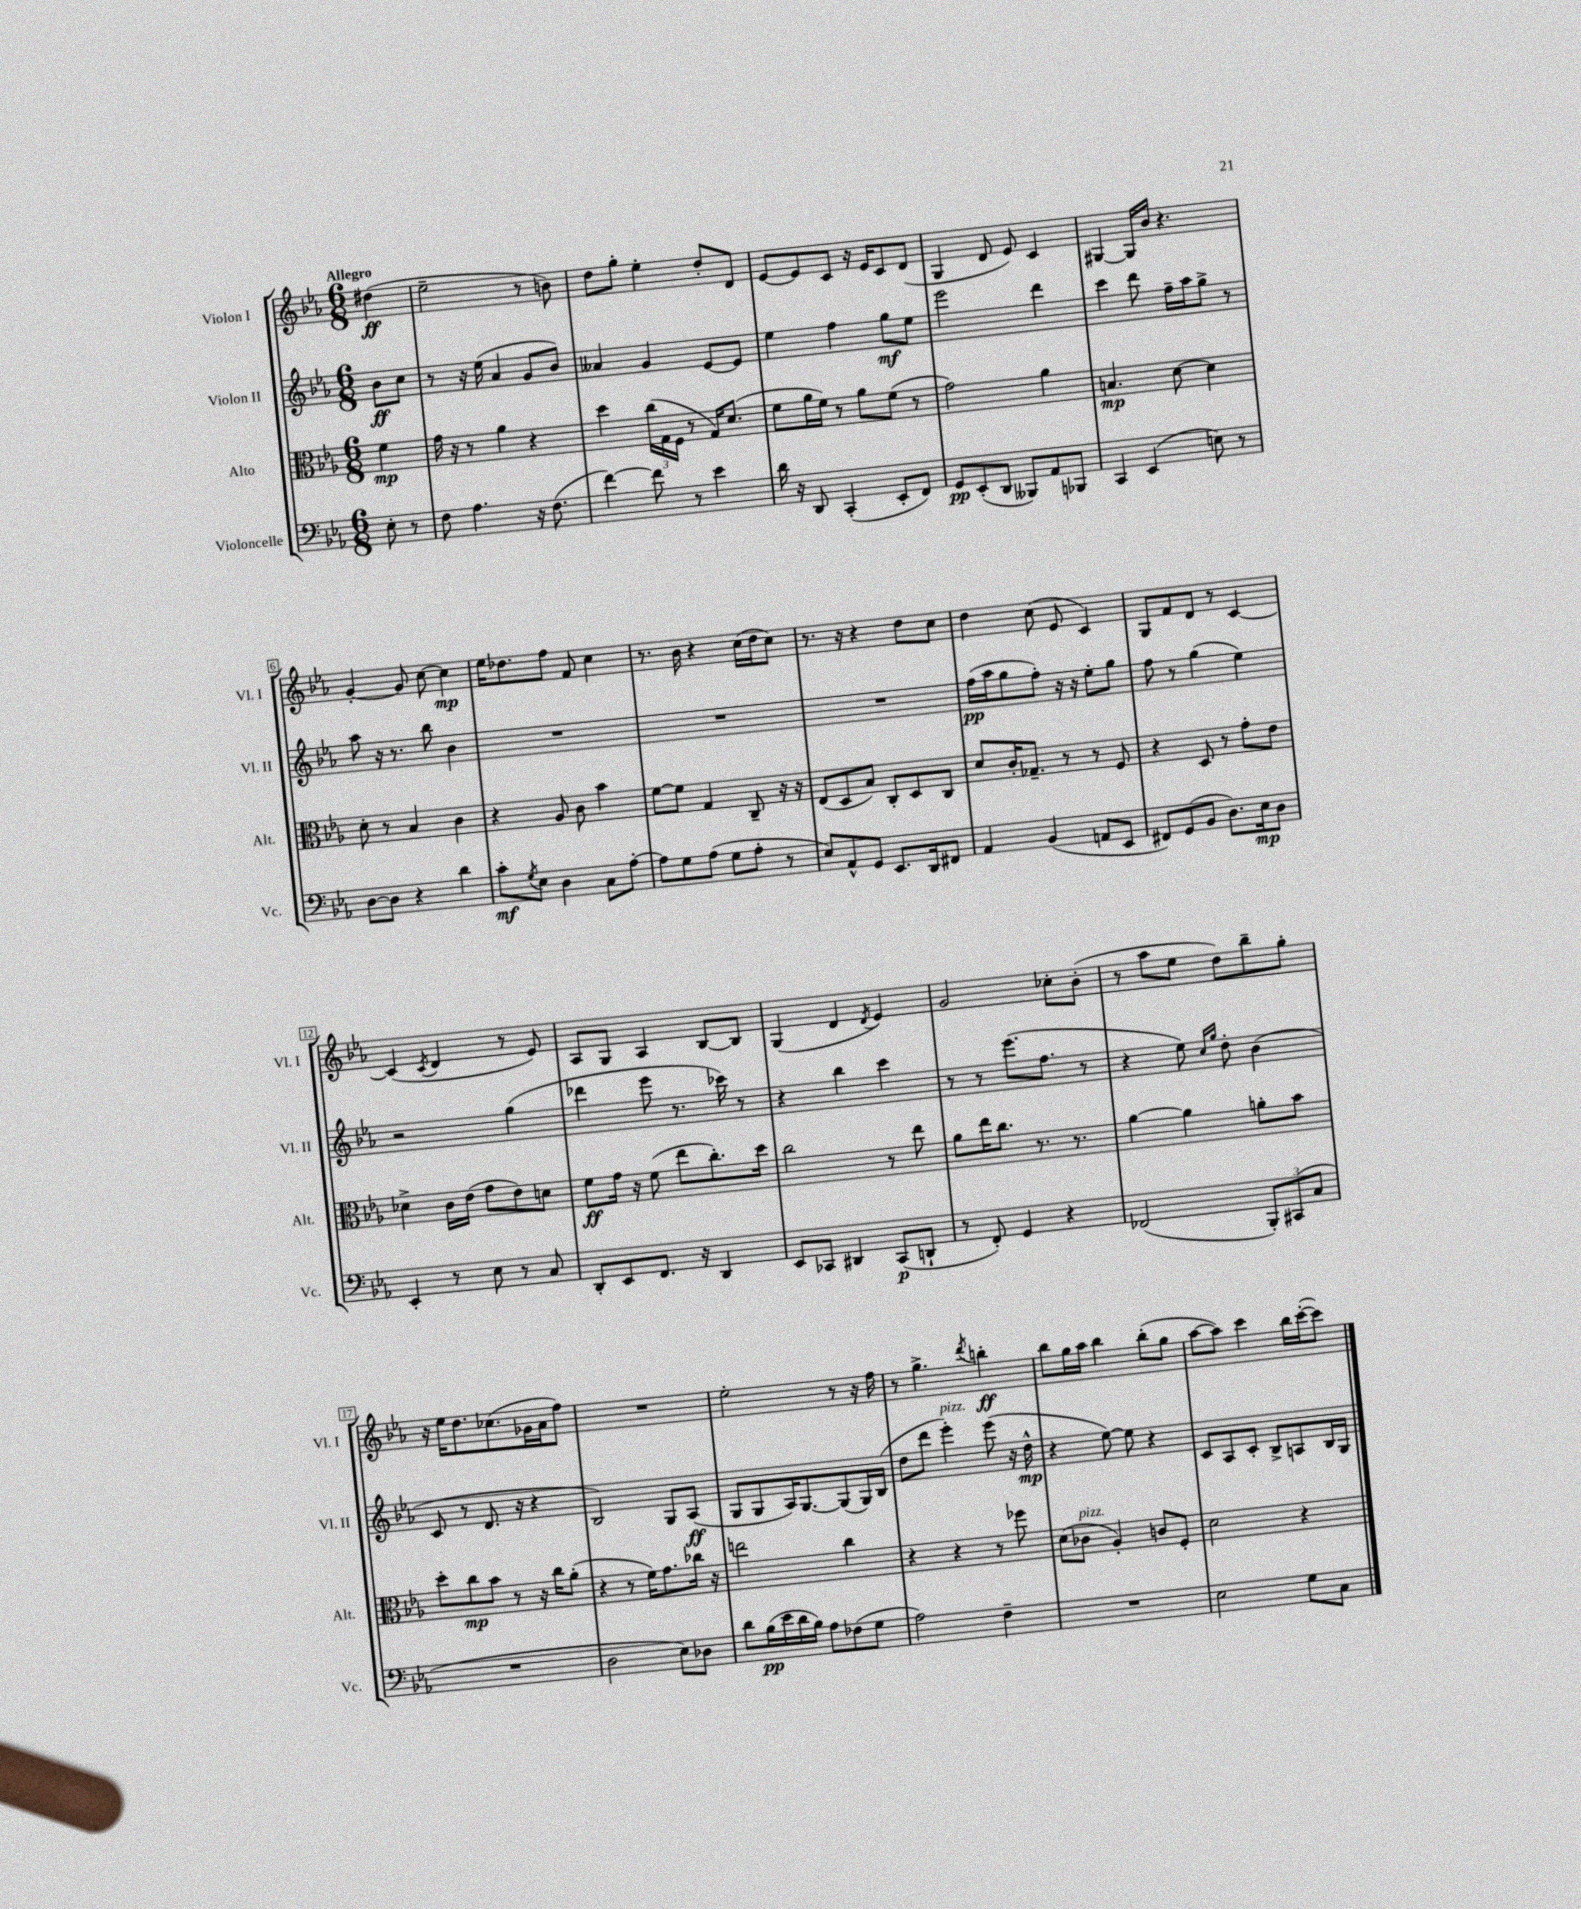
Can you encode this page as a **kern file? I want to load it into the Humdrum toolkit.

**kern	**kern	**kern	**kern
*staff4	*staff3	*staff2	*staff1
*clefF4	*clefC3	*clefG2	*clefG2
*k[b-e-a-]	*k[b-e-a-]	*k[b-e-a-]	*k[b-e-a-]
*M6/8	*M6/8	*M6/8	*M6/8
8E-'	4f	8b-	(4dd#
8r	.	8cc	.
=	=	=	=
8F	16g	8r	2ee-~
.	16r	.	.
4.A-	8r	16r	.
.	.	(16ee-	.
.	4a-	4a-	.
16r	4r	8g	8r
(8.F	.	.	.
.	.	8b-)	8b)
=	=	=	=
[4f)	4dd	4a--	8dd
.	.	.	8gg'
8f]	(24cc	4g	4ee-'
.	24G	.	.
.	24F	.	.
8r	8r	.	.
4e-	16G)	[8e-	8dd'
.	(8.d	.	.
.	.	8e-]	8d
=	=	=	=
16d	8f	4ee-	[8e-
16r	.	.	.
8DD	16a-	.	8e-]
.	16f)	.	.
(4CC'	8r	4ff	8c
.	8a-	.	16r
.	.	.	16e-
8EE-'	(8f	8gg	8c
8FF)	8r	8ee-	(8d
=	=	=	=
8GG	2g)	2eee-	4G
(8EE-'	.	.	.
8DD	.	.	8d
8BBB--)	.	.	8e-)
8AA-	4a-	4ddd	4c
8BBB-	.	.	.
=	=	=	=
4CC	4.B	4ccc	[4G#
(4EE-	.	8ddd	16G#]
.	.	.	16b-
.	[8d	16ff~	4.r
.	.	16aa-	.
8E)	4d]	8gg^	.
8r	.	8r	.
=	=	=	=
[8D	8d'	8aa-	[4g'
8D]	8r	16r	.
.	.	8.r	.
4r	4B-	.	8g]
.	.	8bb-	[8cc
4d	4c	4b-	4cc]
=	=	=	=
8c'	4r	2.r	16ee-
.	.	.	8.dd-
8qG	.	.	.
8E-	.	.	.
4D	8A-	.	8ff
.	8c	.	8f
8C	4b-	.	4cc
[8A-'	.	.	.
=	=	=	=
8A-]	[8f	2.r	8.r
8G	8f]	.	.
.	.	.	16b-
(8A-	4G	.	4r
8G	.	.	.
8A-'	8C~	.	(16cc
.	.	.	16dd
8r	16r	.	8cc)
.	16r	.	.
=	=	=	=
8E-)	(8E-	2.r	8.r
8AA-^^	8D	.	.
.	.	.	16r
8GG	8B-)	.	4r
8.EE-	8C'	.	.
.	8D	.	8dd
16DD	.	.	.
8FF#	8C	.	8cc
=	=	=	=
4AA-	8d	(16ff	4dd
.	.	16aa-	.
.	16c'	8gg	.
.	8.G-~	.	.
(4BB-	.	8ff')	(8cc
.	8r	16r	8e-
.	.	16r	.
8AA	8r	8ee-'	4c)
8EE-	8F	8gg	.
=	=	=	=
8FF#)	4r	8ff	8G
(8GG	.	8r	8f
8BB-	8D	(4gg	8d
8.D)	8r	.	8r
.	8g'	4ee-)	[4c
16E-	.	.	.
8D	8e-	.	.
=	=	=	=
4EE-'	4d-^	2r	(4c]
.	.	.	8qc
8r	16c	.	4d
.	(16e-	.	.
8E-	8g	.	.
8r	8e-)	(4gg	8r
8C	8d	.	8e-)
=	=	=	=
8DD'	8f	4ddd-	8A-
8EE-	16g	.	8G
.	16r	.	.
8.FF	(8f	8eee-	4A-
.	8ee-	8.r	.
16r	.	.	.
4DD	8.cc')	.	[8B-
.	.	16ccc-)	.
.	.	8r	8B-]
.	16dd	.	.
=	=	=	=
8EE-	2cc	4r	(4G
8CC-	.	.	.
4DD#	.	4bb-	4d
.	.	.	8qd
(8CC-	8r	4ccc	4e-)
8DD`	8ee-	.	.
=	=	=	=
8r	8a-	8r	2g
8FF')	16ee-	8r	.
.	8.cc	.	.
4GG	.	(8.eee-	.
.	8.r	.	.
.	.	8.ff	.
4r	.	.	8cc-'
.	8.r	.	.
.	.	8r	(8b-'
=	=	=	=
(2FF-	[4a-	4r	8r
.	.	.	8aa-
.	4a-]	8ee-)	8ee-
.	.	16qqcc	.
.	.	16qqgg	.
.	.	8dd'	8dd)
12BBB-')	8a'	(4b-	8bb-~
(12CC#	.	.	.
.	8b-	.	8gg'
12C	.	.	.
=	=	=	=
2.r	8dd'	8c	16r
.	.	.	16ee-
.	8cc	8r	8.dd
.	8b-	8.d	.
.	.	.	(8.cc-
.	8r	.	.
.	.	16r	.
.	16r	4r	16g-
.	16cc	.	16a-
.	(8a-'	.	8ff)
=	=	=	=
2D	4r	2B-)	2.r
.	8r	.	.
.	16f)	.	.
.	8.g	.	.
8E-)	.	8G	.
8D-	16cc-	(8A-	.
.	16r	.	.
=	=	=	=
8d	2ee	8G	2ee-'
(16B-	.	8G	.
16e-	.	.	.
16d	.	16A-)	.
16B-)	.	[8.G	.
8A-	.	.	.
(8F-	4cc	(8G]	8r
8G	.	16G)	16r
.	.	(16B-	16ff
=	=	=	=
2A-)	4r	8dd	8r
.	.	8ddd	4.gg^
.	4r	4eee-')	.
.	.	.	8qddd
4F~	8r	(8eee-	4bb'
.	8ff-	16r	.
.	.	16dd^^	.
=	=	=	=
2.r	(8d	4r	8bb-
.	8c-	.	16gg
.	.	.	16aa-
.	4A-')	[8ee-)	4bb-
.	.	8ee-]	.
.	8c	4r	(8bb-'
.	8F'	.	8gg
=	=	=	=
2E-	2d	8c	[8aa-
.	.	8A-	8aa-])
.	.	8c'	4ccc
.	.	8B-^	.
8G	4r	8A	16bb-
.	.	.	([16ccc'
8C	.	16B-	8ccc])
.	.	16G	.
==	==	==	==
*-	*-	*-	*-
